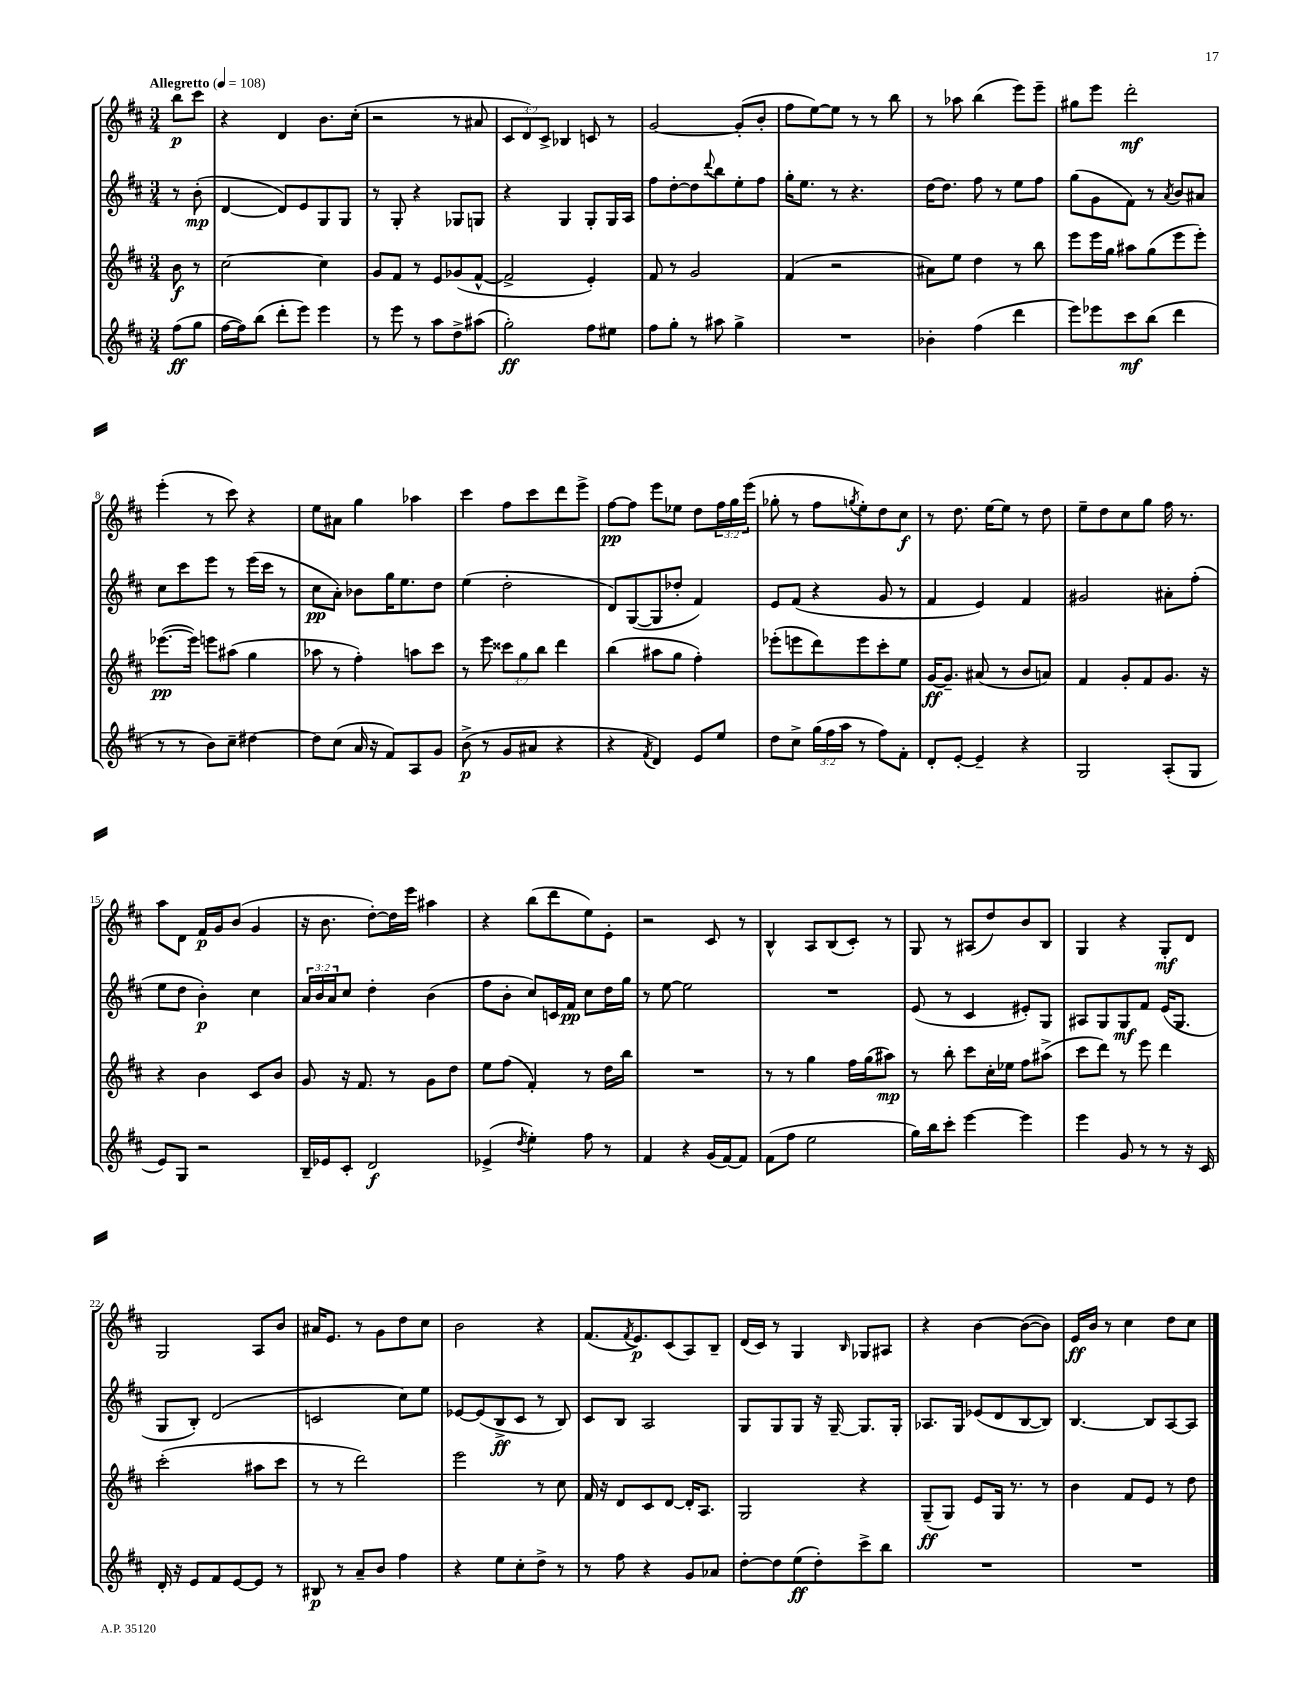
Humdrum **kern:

**kern	**kern	**kern	**kern
*staff4	*staff3	*staff2	*staff1
*clefG2	*clefG2	*clefG2	*clefG2
*k[f#c#]	*k[f#c#]	*k[f#c#]	*k[f#c#]
*M3/4	*M3/4	*M3/4	*M3/4
*MM108	*MM108	*MM108	*MM108
(8ff#\L	8b\	8r	8bb\L
8gg\J	8r	(8b'\	8ccc#\J
=	=	=	=
[16ff#\LL	[2cc#\	[4d/	4r
16ff#\]J)	.	.	.
(8bb\J	.	.	.
8ddd'\L	.	8d/]L)	4d/
8eee\J)	.	8e/	.
4eee\	4cc#\]	8G/	8.b\L
.	.	8G/J	.
.	.	.	(16cc#'\Jk
=	=	=	=
8r	8g/L	8r	2r
8eee\	8f#/J	8G'/	.
8r	8r	4r	.
8aa\L	8e/L	.	.
8dd^\	(8g-/	8G-/L	8r
(8aa#\J	[8f#^^/J	8G/J	8a#/
=	=	=	=
2gg'\)	2f#^/]	4r	12c#/L
.	.	.	12d/)
.	.	.	12c#^/J
.	.	4G/	4B-/
8ff#\L	4e'/)	8G'/L	8c/
8ee#\J	.	16G/L	8r
.	.	16A/JJ	.
=	=	=	=
8ff#\L	8f#/	8ff#\L	[2g/
8gg'\J	8r	[8dd'\	.
8r	2g/	8dd\]	.
.	.	8qqddd/	.
8aa#\	.	8bb\	.
4gg^\	.	8ee'\	(8g'/]L
.	.	8ff#\J	8b'/J
=	=	=	=
2.r	(4f#/	16gg'\LK	8ff#\L
.	.	8.ee\J	.
.	.	.	[8ee\)
.	2r	8r	8ee\]J
.	.	4.r	8r
.	.	.	8r
.	.	.	8bb\
=	=	=	=
4b-'\	8a#\L)	[16dd\LK	8r
.	.	8.dd\]J	.
.	8ee\J	.	8aa-\
(4ff#\	4dd\	8ff#\	(4bb\
.	.	8r	.
4ddd\	8r	8ee\L	8eee\L)
.	8bb\	8ff#\J	8eee~\J
=	=	=	=
8eee\L)	8eee\L	(8gg\L	8gg#\L
8eee-\	16eee\L	8g\	8eee\J
.	16gg\JJ	.	.
8ccc#\	8aa#\L	8f#\J)	2ddd'\
(8bb\J	(8gg\	8r	.
.	.	8qa/	.
4ddd\	8eee\	8b/L	.
.	8eee'\J)	8a#/J	.
=	=	=	=
8r	([8.eee-\L	8cc#\L	(4eee'\
8r	.	8ccc#\	.
.	16eee-\]Jk)	.	.
8b\L)	8eee\L	8eee\J	8r
8cc#~\J	(8aa#\J	8r	8ccc#\)
[4dd#\	4gg\	(16eee\LL	4r
.	.	16ccc#\JJ	.
.	.	8r	.
=	=	=	=
8dd#\]L	8aa-\	8cc#\L	8ee\L
(8cc#\J	8r	8a'\J)	8a#\J
16a/	4ff#'\)	8b-\L	4gg\
16r	.	.	.
8f#/L)	.	16gg\K	.
.	.	8.ee\	.
8A/	8aa\L	.	4aa-\
8g/J	8ccc#\J	8dd\J	.
=	=	=	=
(8b^\	8r	(4ee\	4ccc#\
8r	8eee\	.	.
8g/L	12ccc##\L	2dd'\	8ff#\L
.	12gg\	.	.
8a#/J	.	.	8ccc#\
.	12bb\J	.	.
4r	4ddd\	.	8ddd\
.	.	.	8eee^\J
=	=	=	=
4r	(4bb\	8d/L)	[8ff#\L
.	.	([8G/	8ff#\]J
8qf#/	.	.	.
4d/)	8aa#\L	8G/]	8eee\L
.	8gg\J	8dd-'/J	8ee-\J
8e/L	4ff#'\)	4f#/)	8dd\L
8ee/J	.	.	24ff#\L
.	.	.	24gg\
.	.	.	(24eee\JJ
=	=	=	=
8dd\L	(8eee-'\L	8e/L	8gg-'\
8cc#^\J	8eee\	(8f#/J	8r
(24gg\LL	8ddd\)	4r	8ff#\L
24ff#\	.	.	.
24aa\JJ	.	.	.
.	.	.	8qgg/
8r	8eee\	.	8ee'\)
8ff#\L)	8ccc#'\	8g/	8dd\
8f#'\J	8ee\J	8r	8cc#\J
=	=	=	=
8d'/L	[16g/LK	4f#/	8r
.	8.g~/]J	.	.
[8e'/J	.	.	8.dd\
4e~/]	(8a#/	4e/)	.
.	.	.	[16ee\LK
.	8r	.	8ee\]J
4r	8b/L	4f#/	8r
.	8a/J)	.	8dd\
=	=	=	=
2G/	4f#/	2g#/	8ee~\L
.	.	.	8dd\
.	8g'/L	.	8cc#\
.	8f#/	.	8gg\J
(8A'/L	8.g/J	8a#'\L	16ff#\
.	.	.	8.r
8G/J	.	(8ff#'\J	.
.	16r	.	.
=	=	=	=
8e/L)	4r	8ee\L	8aa\L
8G/J	.	8dd\J	8d\J
2r	4b\	4b'\)	16f#/LL
.	.	.	16g/J
.	.	.	(8b/J
.	8c#/L	4cc#\	4g/
.	8b/J	.	.
=	=	=	=
16B~/LL	8g/	24a/LL	16r
.	.	24b/	.
16e-/J	.	.	8.b\
.	.	24a/J	.
8c#'/J	16r	8cc#/J	.
.	8.f#/	.	.
2d/	.	4dd'\	[8dd'\L)
.	8r	.	16dd\]L
.	.	.	16eee\JJ
.	8g\L	(4b\	4aa#\
.	8dd\J	.	.
=	=	=	=
(4e-^/	8ee\L	8ff#\L	4r
.	(8ff#\J	8b'\J	.
8qdd/	.	.	.
4ee'\)	4f#'/)	8cc#/L)	(8bb\L
.	.	16c/L	8ddd\
.	.	16f#/JJ	.
8ff#\	8r	8cc#\L	8ee\)
8r	16dd\LL	16dd\L	8e'\J
.	16bb\JJ	16gg\JJ	.
=	=	=	=
4f#/	2.r	8r	2r
.	.	[8ee\	.
4r	.	2ee\]	.
(16g/LL	.	.	8c#/
[16f#/J)	.	.	.
8f#/]J	.	.	8r
=	=	=	=
(8f#\L	8r	2.r	4B^^/
8ff#\J	8r	.	.
2ee\	4gg\	.	8A/L
.	.	.	(8B/
.	16ff#\LL	.	8c#'/J)
.	(16gg\J	.	.
.	8aa#\J)	.	8r
=	=	=	=
16gg\LL)	8r	(8e/	8G/
16bb\J	.	.	.
8ccc#'\J	8bb'\	8r	8r
[4eee\	8ccc#\L	4c#/	(8A#/L
.	16cc#'\L	.	8dd/)
.	16ee-\JJ	.	.
4eee\]	8ff#\L	8e#'/L)	8b/
.	(8aa#^\J	8G/J	8B/J
=	=	=	=
4eee\	8ccc#\L	8A#/L	4G/
.	8ddd\J)	8G/	.
8g/	8r	8G/	4r
8r	8eee\	8f#/J	.
8r	4ddd\	(16e/LK	8G'/L
.	.	8.G/J	.
16r	.	.	8d/J
16c#/	.	.	.
=	=	=	=
16d'/	(2ccc#'\	8G/L	2G/
16r	.	.	.
8e/L	.	8B'/J)	.
8f#/	.	(2d/	.
[8e/	.	.	.
8e/]J	8aa#\L	.	8A/L
8r	8ccc#\J	.	8b/J
=	=	=	=
8B#/	8r	2c/	16a#/LK
.	.	.	8.e/J
8r	8r	.	.
8a~/L	2ddd\)	.	8r
8b/J	.	.	8g\L
4ff#\	.	8cc#\L)	8dd\
.	.	8ee\J	8cc#\J
=	=	=	=
4r	2eee\	[8e-/L	2b\
.	.	(8e-/]	.
8ee\L	.	8B^/	.
8cc#'\	.	8c#/J	.
8dd^\J	8r	8r	4r
8r	8cc#\	8B/)	.
=	=	=	=
8r	16f#/	8c#/L	(8.f#/L
.	16r	.	.
8ff#\	8d/L	8B/J	.
.	.	.	8qf#/
.	.	.	8.e/)
4r	8c#/	2A/	.
.	[8d/J	.	(8c#/
8g/L	16d'/]LK	.	8A/)
.	8.A/J	.	.
8a-/J	.	.	8B~/J
=	=	=	=
[8dd'\L	2G/	8G/L	(16d/LL
.	.	.	16c#/JJ)
8dd\]	.	8G/	8r
(8ee\	.	8G/J	4G/
8dd'\)	.	16r	.
.	.	[16G~/	.
.	.	.	16qqB/
8ccc#^\	4r	8.G/]L	8G-/L
8bb\J	.	.	8A#/J
.	.	16G'/Jk	.
=	=	=	=
2.r	(8G~/L	8.A-/L	4r
.	8G/J)	.	.
.	.	16G/Jk	.
.	8e/L	(8e-/L	[4b\
.	16G/Jk	8d/	.
.	8.r	.	.
.	.	[8B/	(8b\_L
.	8r	8B/]J)	8b\]J)
=	=	=	=
2.r	4b\	[4.B/	16e/LL
.	.	.	16b/JJ
.	.	.	8r
.	8f#/L	.	4cc#\
.	8e/J	8B/]L	.
.	8r	[8A/	8dd\L
.	8dd\	8A/]J	8cc#\J
==	==	==	==
*-	*-	*-	*-
